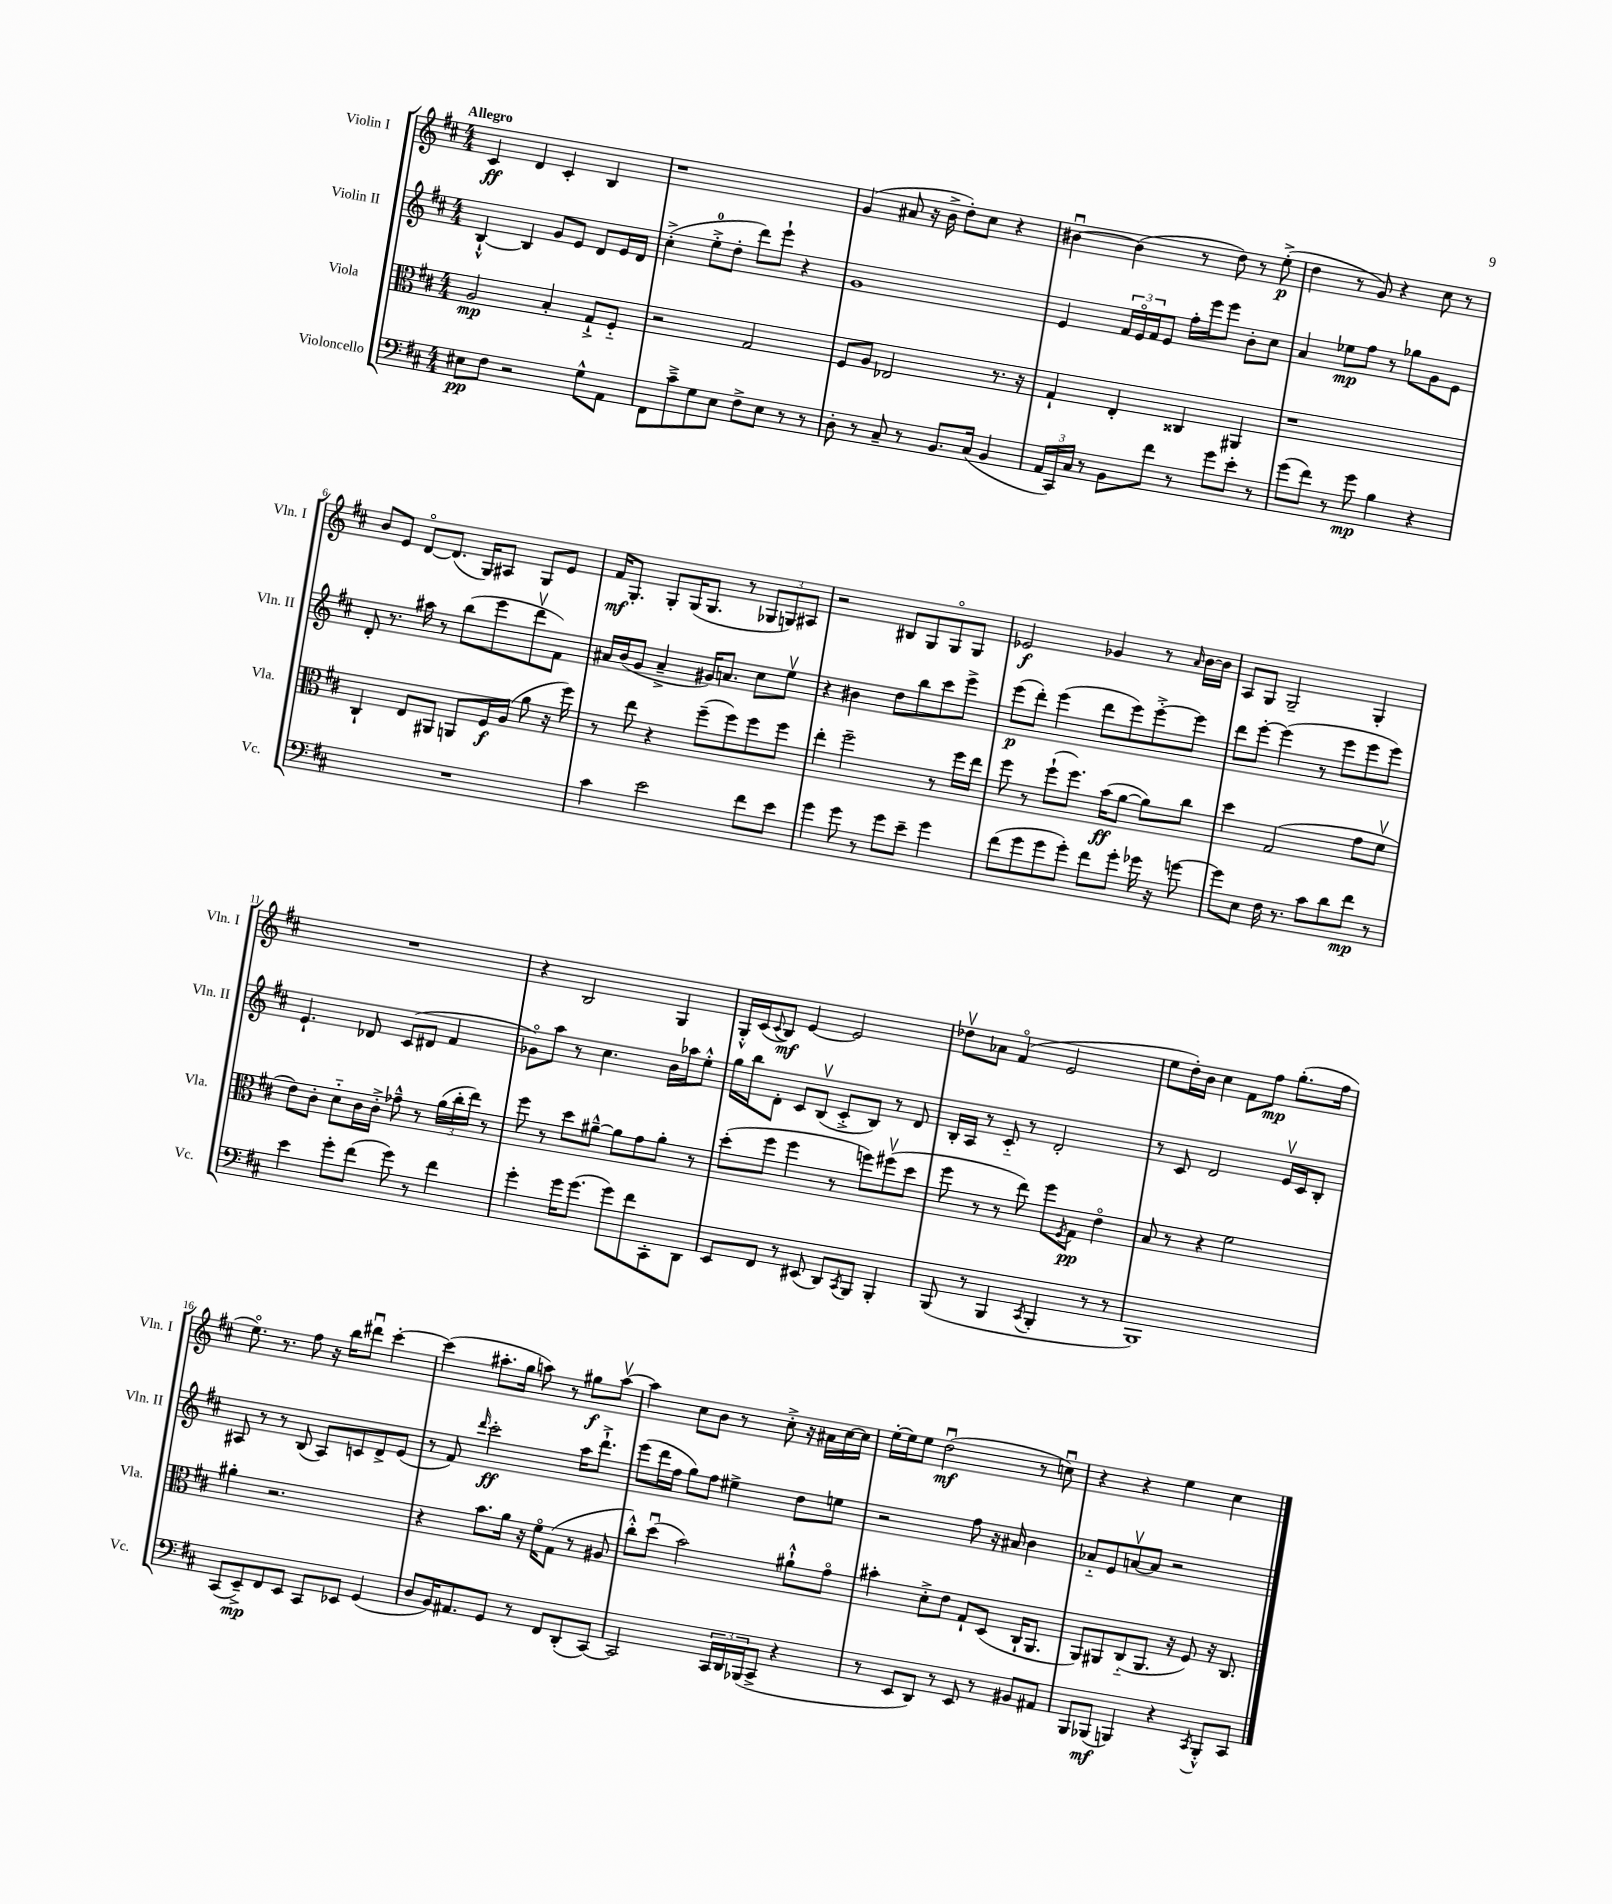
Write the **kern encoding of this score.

**kern	**kern	**kern	**kern
*staff4	*staff3	*staff2	*staff1
*clefF4	*clefC3	*clefG2	*clefG2
*k[f#c#]	*k[f#c#]	*k[f#c#]	*k[f#c#]
*M4/4	*M4/4	*M4/4	*M4/4
8E#\L	2A/	[4B`^^/	4c#/
8F#\J	.	.	.
2r	.	4B/]	4d/
.	4B'/	8g/L	4c#'/
.	.	8e/J	.
8G^^\L	8G`^/L	8d/L	4B/
8AA\J	8F#'~/J	16e/L	.
.	.	16d/JJ	.
=	=	=	=
8FF#\L	2r	(4cc#'^\	1r
8c#~^\	.	.	.
8G\	.	8ee'^\L	.
8E\J	.	8dd'\J	.
8F#^\L	2G/	8ddd\L)	.
8E\J	.	8eee`\J	.
8r	.	4r	.
8r	.	.	.
=	=	=	=
8D'\	8F#/L	1g	(4g/
8r	8A/J	.	.
8C#~/	2E-/	.	8a#/
8r	.	.	16r
.	.	.	16b^\
8.BB/L	.	.	8dd'\L)
.	.	.	8cc#\J
(16C#/Jk	.	.	.
4BB/	8.r	.	4r
.	16r	.	.
=	=	=	=
24AA/LL	4G`/	4e/	[4b#u\
24CC#/)	.	.	.
24C#/JJ	.	.	.
8r	.	.	.
8BB\L	4E'/	24f#/LL	(4b#\]
.	.	24eo/	.
.	.	24f#/J	.
8f#\J	.	8e/J	.
8r	4C##/	16ff#'\LL	8r
.	.	16eee\J	.
8g\L	.	8eee\J	8dd\)
8e'\J	4AA#/	8b'\L	8r
8r	.	8cc#\J	(8ee'^\
=	=	=	=
(8g\L	1r	4a/	4dd\
8f#\J)	.	.	.
8r	.	8ee-\L	8r
8g\	.	8ff#\J	8g/)
4B\	.	8r	4r
.	.	8gg-\L	.
4r	.	8g\	8cc#\
.	.	8e\J	8r
=	=	=	=
1r	4C#`/	8d'/	8b/L
.	.	8.r	8e/J
.	8E/L	.	[8do/L
.	.	16aa#\	.
.	8AA#/J	8r	(8.d/]J
.	8AA/L	(8bb\L	.
.	.	.	16G/LK)
.	16F#/L	8eee\	8A#/J
.	(16A/JJ	.	.
.	8a\	8dddv\	8G/L
.	16r	8f#\J)	8e/J
.	16ff#\)	.	.
=	=	=	=
4c#\	8r	16a#/LL	16f#/LK
.	.	(16b/J	8.G'/J
.	8ee\	8g/J	.
2e\	4r	4a#~^/	8G'/L
.	.	.	(16G/K
.	.	.	8.G/J
.	(8ff#~\L	16g#/LK)	.
.	.	8.a/J	.
.	8ff#\)	.	8r
8f#\L	8ff#\	8cc#\L	12G-/L
.	.	.	12G/)
8e\J	8ff#\J	8eev\J	.
.	.	.	12A#/J
=	=	=	=
4g\	4ee'\	4r	2r
8g\	2ff#~\	4b#\	.
8r	.	.	.
8g\L	.	8dd\L	8B#/L
8e~\J	.	8bb\	8G/
4g\	8r	8ccc#\	8Go/
.	16ff#\LL	8eee^\J	8G/J
.	16ee\JJ	.	.
=	=	=	=
(8f#\L	8ff#\	(8eee\L	2e-/
8g\	8r	8ddd'\J)	.
8g\	(8ff#`\L	(4eee\	.
8g'\J)	8.ff#\J)	.	.
8f#\L	.	8ddd\L	4g-/
.	(16b\LK	.	.
8g'\J	[8a\J	8eee\)	.
16g-\	8a\]L)	[8eee'^\	8r
16r	.	.	.
.	.	.	16qqa/
[8g\	8cc#\J	8eee\]J	[16b\LL
.	.	.	16b\]JJ
=	=	=	=
8g\]L	4dd\	8ddd\L	8A/L
8E\J	.	[8eee'\J	8G/J
16F#\	(2G/	(4eee\]	2G~/
8.r	.	.	.
8c#\L	.	8r	.
8d\	.	8eee\L	.
8f#\J	8g\L	8eee\	4G'/
8r	8f#v\J	8eee\J)	.
=	=	=	=
4e\	8e\L)	4.e`/	1r
.	8c#'\J	.	.
8g'\L	8d'~\L	.	.
(8f#\J	16c#\L	8d-/	.
.	16c#'^\JJ	.	.
8g\)	8g-~^^\	(8c#/L	.
8r	8r	8d#/J	.
4f#\	(24a\LL	4f#/	.
.	24cc#'\	.	.
.	24ee\JJ)	.	.
.	8r	.	.
=	=	=	=
4g'\	8ff#\	8g-o\L)	4r
.	8r	8aa\J	.
16g\LK	8dd\L	8r	2B/
(8.g\J	.	.	.
.	[8a#~^^\J	4.cc#\	.
8g\L)	8a#\]L	.	.
8f#\	8g\	.	.
8CC#'\	8a#'\J	16b\LL	4G/
.	.	16aa-\J	.
8DD\J	8r	8ee'^^\J	.
=	=	=	=
8EE/L	(8dd'\L	16gg\LL	16G'^^/LL
.	.	16bb\J	(16c#/J
.	.	.	8qqc#/
8FF#/J	8ff#\J	8d'\J	8B/J)
8r	4ff#\	8c#/L	[4e/
(8EE#/	.	(8Bv/J	.
8DD/L)	8r	8c#'^/L	2e/]
8qCC#/	.	.	.
8BBB/J	8ff\L)	8B/J)	.
4BBB'/	(8ff#v\	8r	.
.	8dd\J	8d/	.
=	=	=	=
(8BBB/	8ff#\	16B'/LL	8dd-v\L
.	.	16A/JJ	.
8r	8r	8r	8a-\J
4BBB/	8r	8c#'~/	(4f#o/
.	8ee\)	8r	.
8qCC#/	.	.	.
4BBB'/	8ff#\L	2d'/	2e/
.	8qF#/	.	.
.	8G\J	.	.
8r	4eo\	.	.
8r	.	.	.
=	=	=	=
1BBB)	8B/	8r	8ee\L
.	8r	8c#/	16dd'\L)
.	.	.	16b\JJ
.	4r	2d/	4cc#\
.	2f#\	.	8f#\L
.	.	.	8ff#\J
.	.	16ev/LL	(8.gg'\L
.	.	16c#/J	.
.	.	8B'/J	.
.	.	.	16ff#\Jk
=	=	=	=
(8CC#/L	4a#'\	8A#/	8.eeo\)
8EE~^/)	.	8r	.
.	.	.	8.r
8FF#/	2.r	8r	.
8EE/J	.	(8B/	8ff#\
8CC#/L	.	8A#/L)	16r
.	.	.	16bb\LK
8EE-/J	.	8c/	8ddd#u\J
(4GG/	.	8d^/	[4ccc#'\
.	.	(8e/J	.
=	=	=	=
8D/L	4r	8r	(4ccc#\]
16BB/K)	.	8f#/)	.
8.AA#/	.	.	.
.	.	16qqddd/	.
.	8.b\L	2ccc#'\	8.aa#'\L
8GG/J	.	.	.
.	16a\Jk	.	16gg\Jk
8r	16r	.	8aa\)
.	16f#o\LK	.	.
8FF#/L	(8G\J	.	8r
(8DD'/	8r	16aa\LK	8gg#\L
.	.	8.ddd`^\J	.
[8CC#/J)	8A#/	.	[8aav\J
=	=	=	=
2CC#/]	8cc#'^^\L)	(8eee\L	4aa\]
.	(8ddu\J	16ddd\L	.
.	.	16ff#\JJ	.
.	2b\)	8gg\L)	8cc#\L
.	.	8ff#\J	8b\J
24CC#/LL	.	4ee#^\	8r
24DD/	.	.	.
(24BBB-/J	.	.	.
8CC#^/J	.	.	8cc#'^\
4r	8a#`^^\L	8dd\L	16r
.	.	.	16a#\LL
.	8go\J	8ee\J	[16cc#\
.	.	.	16cc#\]JJ
=	=	=	=
8r	4b#'\	2r	[16ee'\LL
.	.	.	16ee\]J
8EE/L	.	.	8ee\J
8DD/J)	8d'^\L	.	(2ddu\
8r	8e\J	.	.
8EE/	8G`/L	8ff#\	.
8r	(8D/J	16r	.
.	.	16a#/	.
8BB#/L	16C#`/LK	4b\	8r
.	8.AA/J	.	.
8AA#/J	.	.	8ccu\)
=	=	=	=
8BBB/L	8AA/L)	8a-'~/L	4r
(8BBB-/J	8AA#/	8e/	.
4BBB/)	(8C#'~/	[8av/	4r
.	8.AA#/J	8a/]J	.
4r	.	2r	4ee\
.	16r	.	.
.	8F#/)	.	.
8qCC#/	.	.	.
8BBB'^^/L	16r	.	4cc#\
.	8.C#/	.	.
8CC#/J	.	.	.
==	==	==	==
*-	*-	*-	*-
